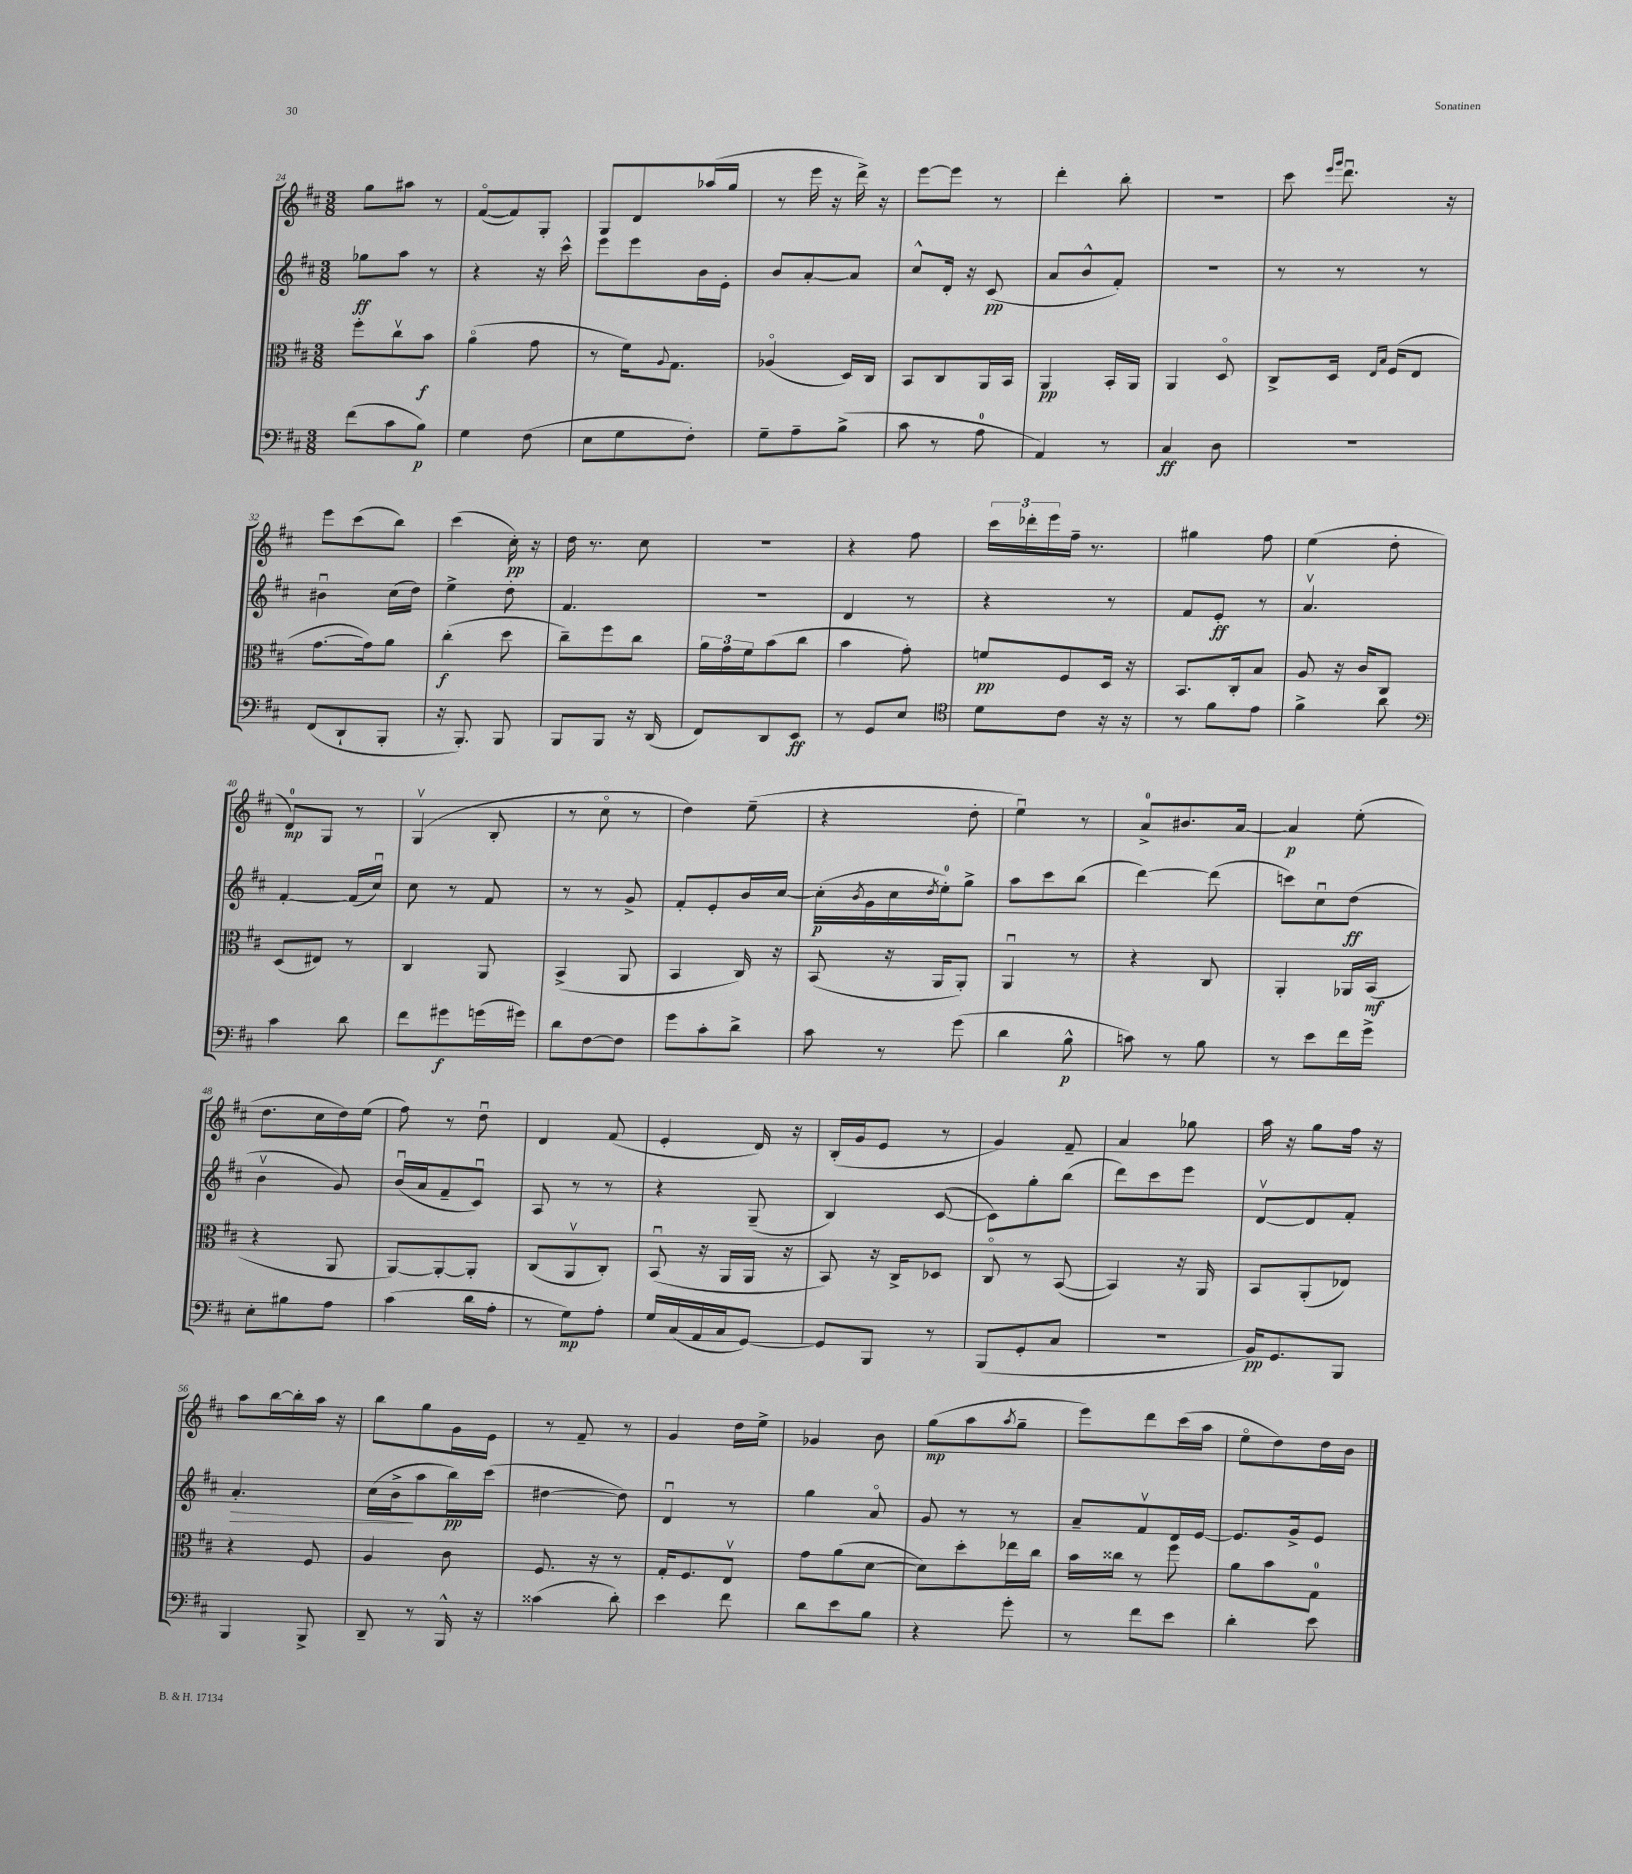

**kern	**kern	**kern	**kern
*staff4	*staff3	*staff2	*staff1
*clefF4	*clefC3	*clefG2	*clefG2
*k[f#c#]	*k[f#c#]	*k[f#c#]	*k[f#c#]
*M3/8	*M3/8	*M3/8	*M3/8
(8f#	8ff#'	8gg-	8gg
8c#	8cc#v	8aa	8aa#
8B)	8b	8r	8r
=	=	=	=
4G	(4ao	4r	([8f#o
.	.	.	8f#])
(8F#	8g	16r	8G'
.	.	16ccc#^^	.
=	=	=	=
8E	8r	8eee	8G
8G	16f#)	8eee	8d
.	8qqA	.	.
.	8.G	.	.
8F#')	.	16b	(16aa-
.	.	16e'	16gg
=	=	=	=
8G~	(4A-o	8b	8r
8A~	.	[8a'	16eee
.	.	.	16r
(8B^	16D)	8a]	16ddd^)
.	16C#	.	16r
=	=	=	=
8c#	8BB	8cc#^^	[8eee
8r	8C#	16d'	8eee]
.	.	16r	.
8A	16AA	(8c#	8r
.	16BB	.	.
=	=	=	=
4AA)	4AA	8a	4ddd'
.	.	8b^^	.
8r	16BB'	8f#')	8bb'
.	16AA	.	.
=	=	=	=
4C#	4AA	4.r	4.r
8D	8Do	.	.
=	=	=	=
4.r	8C#^	8r	8ccc#
.	.	.	16qqeee
.	.	.	16qqggg
.	16D	8r	8.dddu
.	16qqE	.	.
.	16qqB	.	.
.	(16F#	.	.
.	8E	8r	.
.	.	.	16r
=	=	=	=
(8FF#	[8.g	4b#u	8eee
8DD`	.	.	(8ccc#
.	16g])	.	.
8BBB'	8a	(16cc#	8bb)
.	.	16dd)	.
=	=	=	=
16r	(4cc#'	4ee^	(4ccc#
8.BBB')	.	.	.
8BBB	8dd	8dd'	16cc#')
.	.	.	16r
=	=	=	=
8BBB	8cc#~)	4.f#	16dd
.	.	.	8.r
8BBB	8ff#	.	.
16r	8cc#	.	8cc#
(16DD	.	.	.
=	=	=	=
8FF#)	24a	4.r	4.r
.	24g	.	.
.	24f#	.	.
8DD	(8b	.	.
8EE	8cc#	.	.
=	=	=	=
8r	4b	4d	4r
8GG	.	.	.
8E	8g')	8r	8ff#
=	=	=	=
*clefC4	*	*	*
8d	8f	4r	24ccc#
.	.	.	24ddd-'
.	.	.	24eee
8c#	8F#	.	16ff#~
.	.	.	8.r
16r	16D	8r	.
16r	16r	.	.
=	=	=	=
8r	8.BB	8f#	4gg#
8f#	.	8e'	.
.	16C#'	.	.
8e	8B	8r	8ff#
=	=	=	=
4f#^	8A	4.av	(4ee
.	16r	.	.
.	16c#	.	.
8a	8C#	.	8dd'
=	=	=	=
*clefF4	*	*	*
4c#	(8D	[4f#'	8d)
.	8E#)	.	8G
8d	8r	(16f#]	8r
.	.	16cc#u)	.
=	=	=	=
8f#	4C#	8cc#	(4Gv
8g#	.	8r	.
(16g	8AA	8f#	8B'
16g#)	.	.	.
=	=	=	=
8d	(4BB^	8r	8r
[8F#	.	8r	8cc#o
8F#]	8AA	8g^	8r
=	=	=	=
8g	4BB	8f#'	4dd)
8c#'	.	8e'	.
8d^	16C#)	16b	(8ee~
.	16r	[16cc#	.
=	=	=	=
8c#	(8BB	(16cc#']	4r
.	.	8qb	.
.	.	16g	.
8r	16r	16cc#	.
.	.	8qdd	.
.	16AA	16ee')	.
(8g	8AA')	8gg^	8dd'
=	=	=	=
4d	4AAu	8aa	4eeu)
.	.	8ccc#	.
8B^^	8r	(8bb	8r
=	=	=	=
8c)	4r	[4ddd)	8a^
8r	.	.	8.b#
8B	8C#	(8ddd]	.
.	.	.	[16a
=	=	=	=
8r	4AA'	8ccc)	4a]
8e	.	8cc#u	.
16f#	16AA-	(8dd	(8ee'
16g^	(16BB	.	.
=	=	=	=
8E'	4r	4bv	8.dd
8B#	.	.	.
.	.	.	16cc#
8A	8AA	8g)	16dd)
.	.	.	(16ee
=	=	=	=
(4c#	[8AA)	(16bu	8ff#)
.	.	16a	.
.	8AA'_	8f#~	8r
16d	8AA']	8c#u)	8ddu
16A'	.	.	.
=	=	=	=
8r	(8C#	8A	4d
8G)	8AAv	8r	.
8A'	8C#')	8r	(8f#
=	=	=	=
16G	(8BBu	4r	4e'
(16C#	.	.	.
16AA	16r	.	.
16C#	16AA	.	.
[8GG)	16AA	(8G~	16d)
.	16r	.	16r
=	=	=	=
8GG]	8BB)	4B)	(16B'
.	.	.	16g
8BBB	16r	.	8e
.	16C#^	.	.
8r	8D-	([8c#	8r
=	=	=	=
(8BBB	8C#o	8c#])	4g)
8GG'	8r	8gg'	.
8C#	([8BB	(8bb	8f#~
=	=	=	=
4.r	4BB])	8ddd)	4a
.	.	8ccc#	.
.	16r	8eee	8gg-
.	16AA	.	.
=	=	=	=
16BB)	8BB	[8dv	16aa
8.GG	.	.	16r
.	(8AA'	8d]	8gg
8BBB	8E-)	8f#'	16ff#
.	.	.	16r
=	=	=	=
4BBB	4r	4.a'	8aa
.	.	.	[16bb
.	.	.	16bb']
8BBB^	8F#	.	16aa
.	.	.	16r
=	=	=	=
8DD~	4A	(16cc#	8bb
.	.	16b^	.
8r	.	8aa	8gg
16BBB^^	8c#	16bb)	16g
16r	.	(16ccc#	16e
=	=	=	=
(4c##	8.F#	[4dd#	8r
.	.	.	8f#~
.	16r	.	.
8d')	8r	8dd#])	8r
=	=	=	=
4e	16G'	4du	4g
.	8.F#	.	.
8f#	8Ev	8r	16dd
.	.	.	16ee^
=	=	=	=
8d	8g	4gg	4g-
8e	(8a	.	.
8B	[8d	8ao	8b
=	=	=	=
4r	8d])	8g	(8gg
.	8dd'	8r	8aa
.	.	.	8qaa
8g'	16ee-	8r	8gg~
.	16cc#	.	.
=	=	=	=
8r	16b	8a~	8eee)
.	16cc##	.	.
8f#	8r	8f#v	8ddd
8e	8ff#	16d	(16ccc#
.	.	[16e	16aa
=	=	=	=
4d'	8a	8.e]	8eeo
.	8b	.	8dd)
.	.	16g^	.
8e	8G	8e	16dd
.	.	.	16b
==	==	==	==
*-	*-	*-	*-
